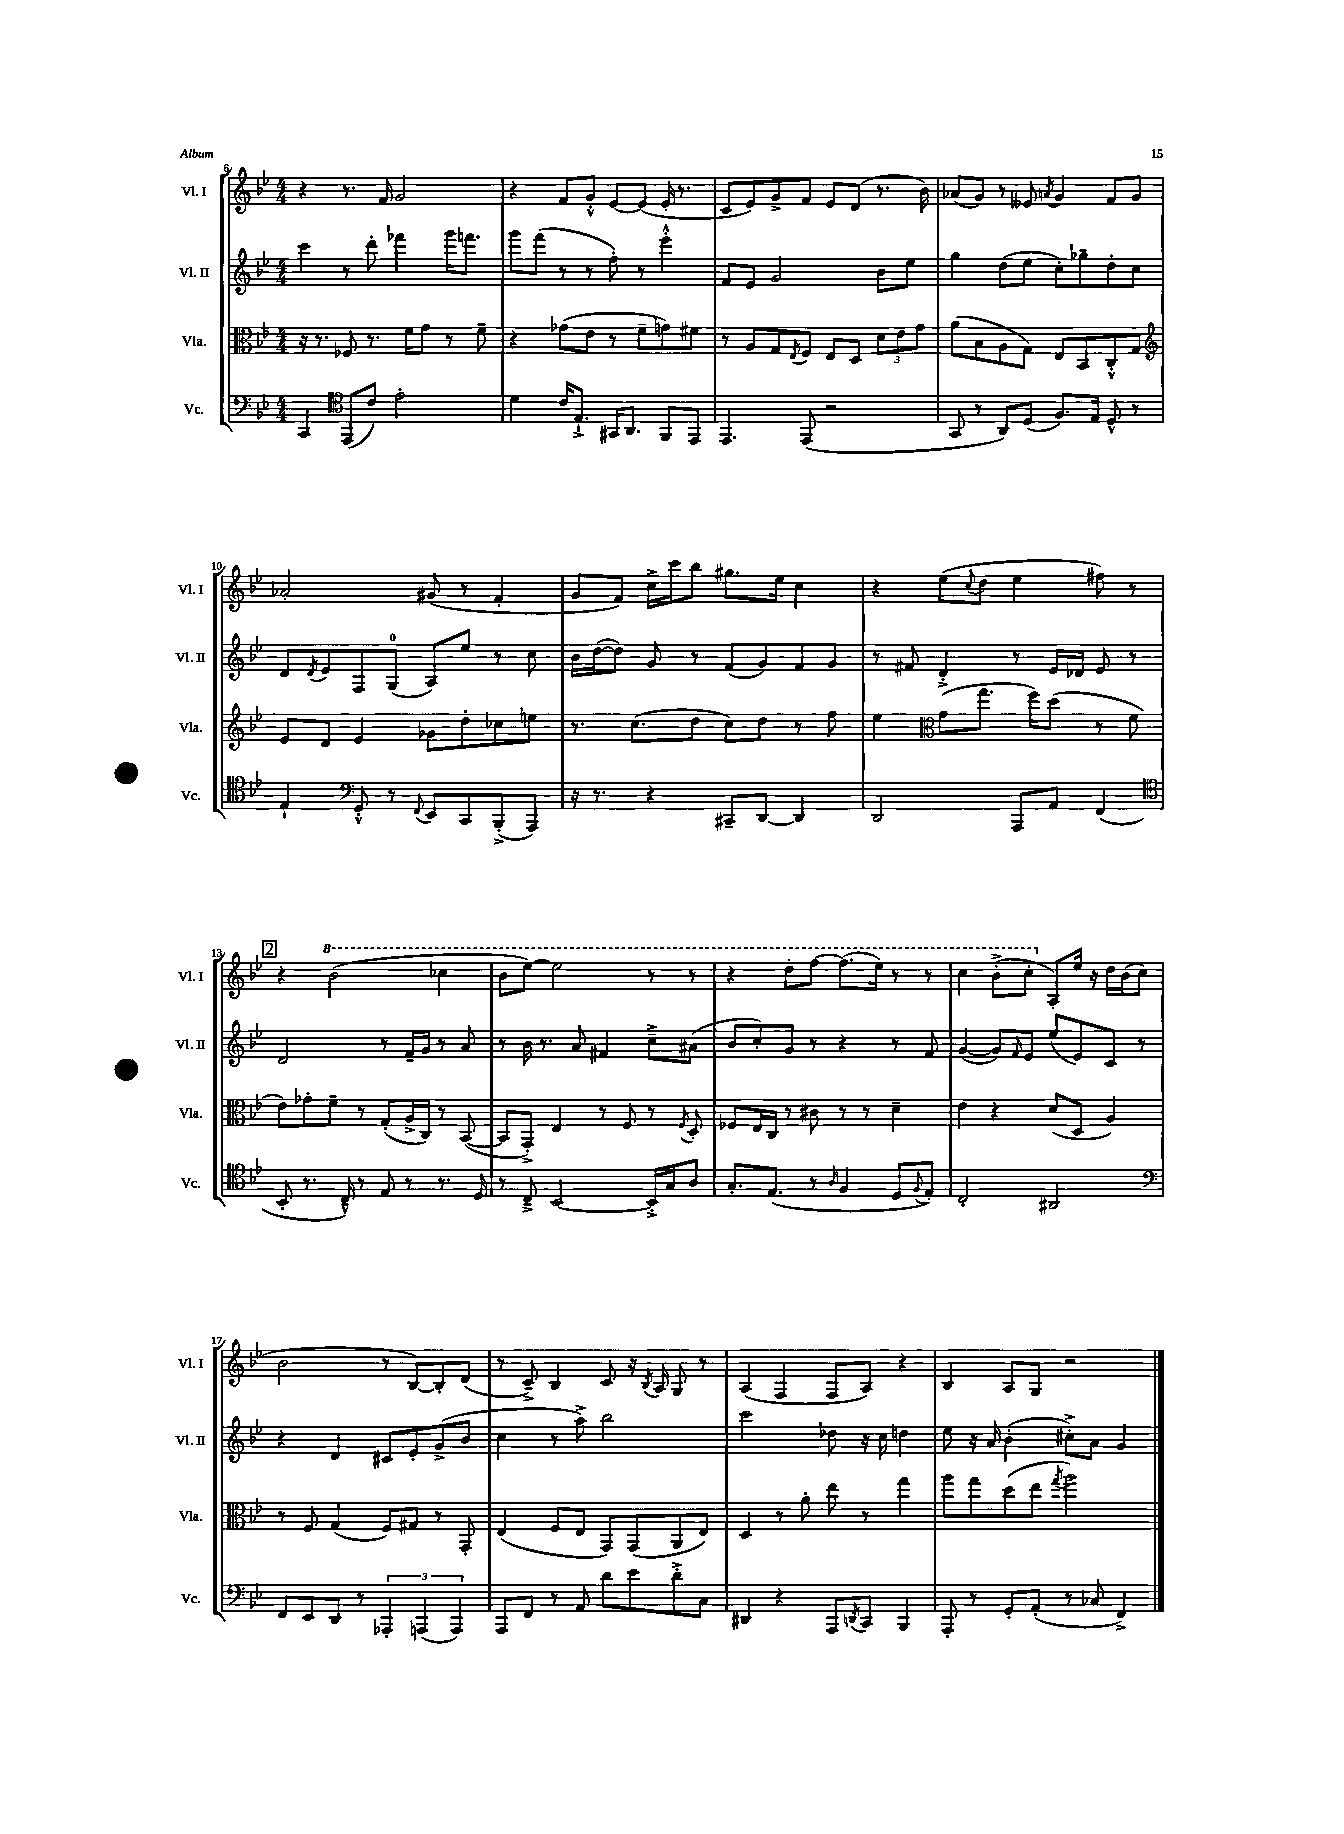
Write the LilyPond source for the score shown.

<<
\new StaffGroup <<
\new Staff = "s0" \with { instrumentName = "Vl. I" shortInstrumentName = "Vl. I" } {
    \clef treble \key bes \major \numericTimeSignature \time 4/4
    r4 r8. f'16 g'2 |
    r4 f'8 g'8-.-^ ees'8~ ees'8( ees'16-. r8. |
    c'8 ees'8) g'8-> f'8 ees'8 d'8( r8. bes'16) |
    aes'8( g'8) r8 eeses'8 \acciaccatura { a'8 } g'4 f'8 g'8 |
    aes'2-. gis'8( r8 f'4-. |
    g'8 f'8) c''16-> c'''16 bes''8 gis''8. ees''16 c''4 |
    r4 ees''8( \appoggiatura { c''8 } d''8 ees''4 fis''8) r8 |
    \mark \markup { \box "2" } r4 \ottava #1 bes''2( ces'''4 |
    bes''8 ees'''8~) ees'''2 r8 r8 |
    r4 d'''8-. f'''8~ f'''8.( ees'''16) r8 r8 |
    c'''4 bes''8-.->( c'''8-. \ottava #0 a8-.) ees''16 r16 d''16 bes'16( c''8 |
    bes'2 r8 bes8~) bes8-. d'8( |
    r8 c'8--->) bes4 c'8 r16 \acciaccatura { bes8 } a16 g8 r8 |
    a4( f4 f8 a8) r4 |
    bes4 a8 g8 r2 \bar "|." |
}
\new Staff = "s1" \with { instrumentName = "Vl. II" shortInstrumentName = "Vl. II" } {
    \clef treble \key bes \major \numericTimeSignature \time 4/4
    c'''4 r8 d'''8-. fes'''4 g'''16 f'''8. |
    g'''8 f'''8( r8 r8 f''8-.) r8 ees'''4-.-^ |
    f'8 ees'8 g'2 bes'8 ees''8 |
    g''4 d''8( ees''8 c''8-.) ges''8-- d''8-. c''8 |
    d'8 \acciaccatura { d'8 } ees'8 f8 g8-0( a8) ees''8 r8 c''8 |
    bes'16 d''16~( d''8) g'8 r8 f'8( g'8) f'8 g'8 |
    r8 fis'8 d'4-.-> r8 ees'16 des'16 ees'8 r8 |
    \mark \markup { \box "2" } d'2 r8 f'16-- g'16 r8 a'8 |
    r8 bes'16 r8. a'8 fis'4 c''8---> ais'8( |
    bes'8 c''8-.) g'8 r8 r4 r8 f'8 |
    g'4~( g'8) \grace { f'16 } ees'8 ees''8( ees'8) c'8 r8 |
    r4 d'4 cis'8 ees'8-. g'8->( bes'8 |
    c''4 r8 a''8->) bes''2 |
    c'''2 des''8 r16 c''16 d''4 |
    ees''8 r16 a'16 bes'4-.( cis''8-.->) a'8 g'4 \bar "|." |
}
\new Staff = "s2" \with { instrumentName = "Vla." shortInstrumentName = "Vla." } {
    \clef alto \key bes \major \numericTimeSignature \time 4/4
    r16 r8. fes8 r8. f'16 g'8 r8 f'8-- |
    r4 ges'8( ees'8 r8 f'8-- g'8) fis'8 |
    r8 a8 g8 \acciaccatura { ees8 } f8 ees8 d8 \tuplet 3/2 { d'8 ees'8 g'8 } |
    a'8( bes8 a8 g8) ees8 bes,8 c8-.-^ g8 |
    \clef treble ees'8 d'8 ees'4 ges'8 d''8-. ces''8 e''8 |
    r8. c''8.( d''8 c''8) d''8 r8 f''8 |
    ees''4 \clef alto g'8( g''8. f''16) d''8( r8 f'8 |
    \mark \markup { \box "2" } ees'8) ges'8-. f'8-- r8 g8-.( a16-> c16) r8 bes,8~( |
    bes,8 g,8-.->) ees4 r8 f8 r8 \acciaccatura { f8 } d8-. |
    fes8 ees16 c16 r8 cis'8 r8 r8 d'4-- |
    ees'4 r4 d'8( d8 a4) |
    r8 f8 g4( f8) gis8 r8 g,8-. |
    ees4( f8 ees8 g,8) g,8( a,8 ees8) |
    d4 r8 a'8-. ees''8 r8 g''4 |
    a''8 g''8 d''8( ees''8 \acciaccatura { g''8 } a''2) \bar "|." |
}
\new Staff = "s3" \with { instrumentName = "Vc." shortInstrumentName = "Vc." } {
    \clef bass \key bes \major \numericTimeSignature \time 4/4
    c,4 \clef tenor ees,8( c'8) ees'2-. |
    d'4 c'16 ees8.-!-> gis,16 a,8. f,8 ees,8 |
    ees,4. ees,8( r2 |
    g,8 r8 a,8) d8( f8.) ees16 d8-^ r8 |
    ees4-! \clef bass g,8-.-^ r8 \appoggiatura { f,8 } ees,8 c,8 bes,,8-.->( a,,8) |
    r16 r8. r4 cis,8-- d,8~ d,4 |
    d,2 a,,8 a,8 f,4( |
    \mark \markup { \box "2" } \clef tenor bes,8-. r8. c16---^) r8 ees8 r8 r8. d16 |
    r8 c8---> bes,2~ bes,16-.-> g16 a8 |
    g8.-. ees8.( r8 \grace { a16 } f4 d8 \appoggiatura { f8 } ees8-.) |
    c2-. ais,2 |
    \clef bass f,8 ees,8 d,8 r8 \tuplet 3/2 { aes,,4-. a,,4( a,,4) } |
    a,,8 f,8 r8 a,8 d'8 ees'8 d'8-.-> c8 |
    dis,4 r4 a,,8 \acciaccatura { d,8 } c,8 bes,,4 |
    a,,8-. r8 g,8-. a,8-.( r8 ces8 f,4->) \bar "|." |
}
>>
>>
\layout { \context { \Score currentBarNumber = #6 } }
